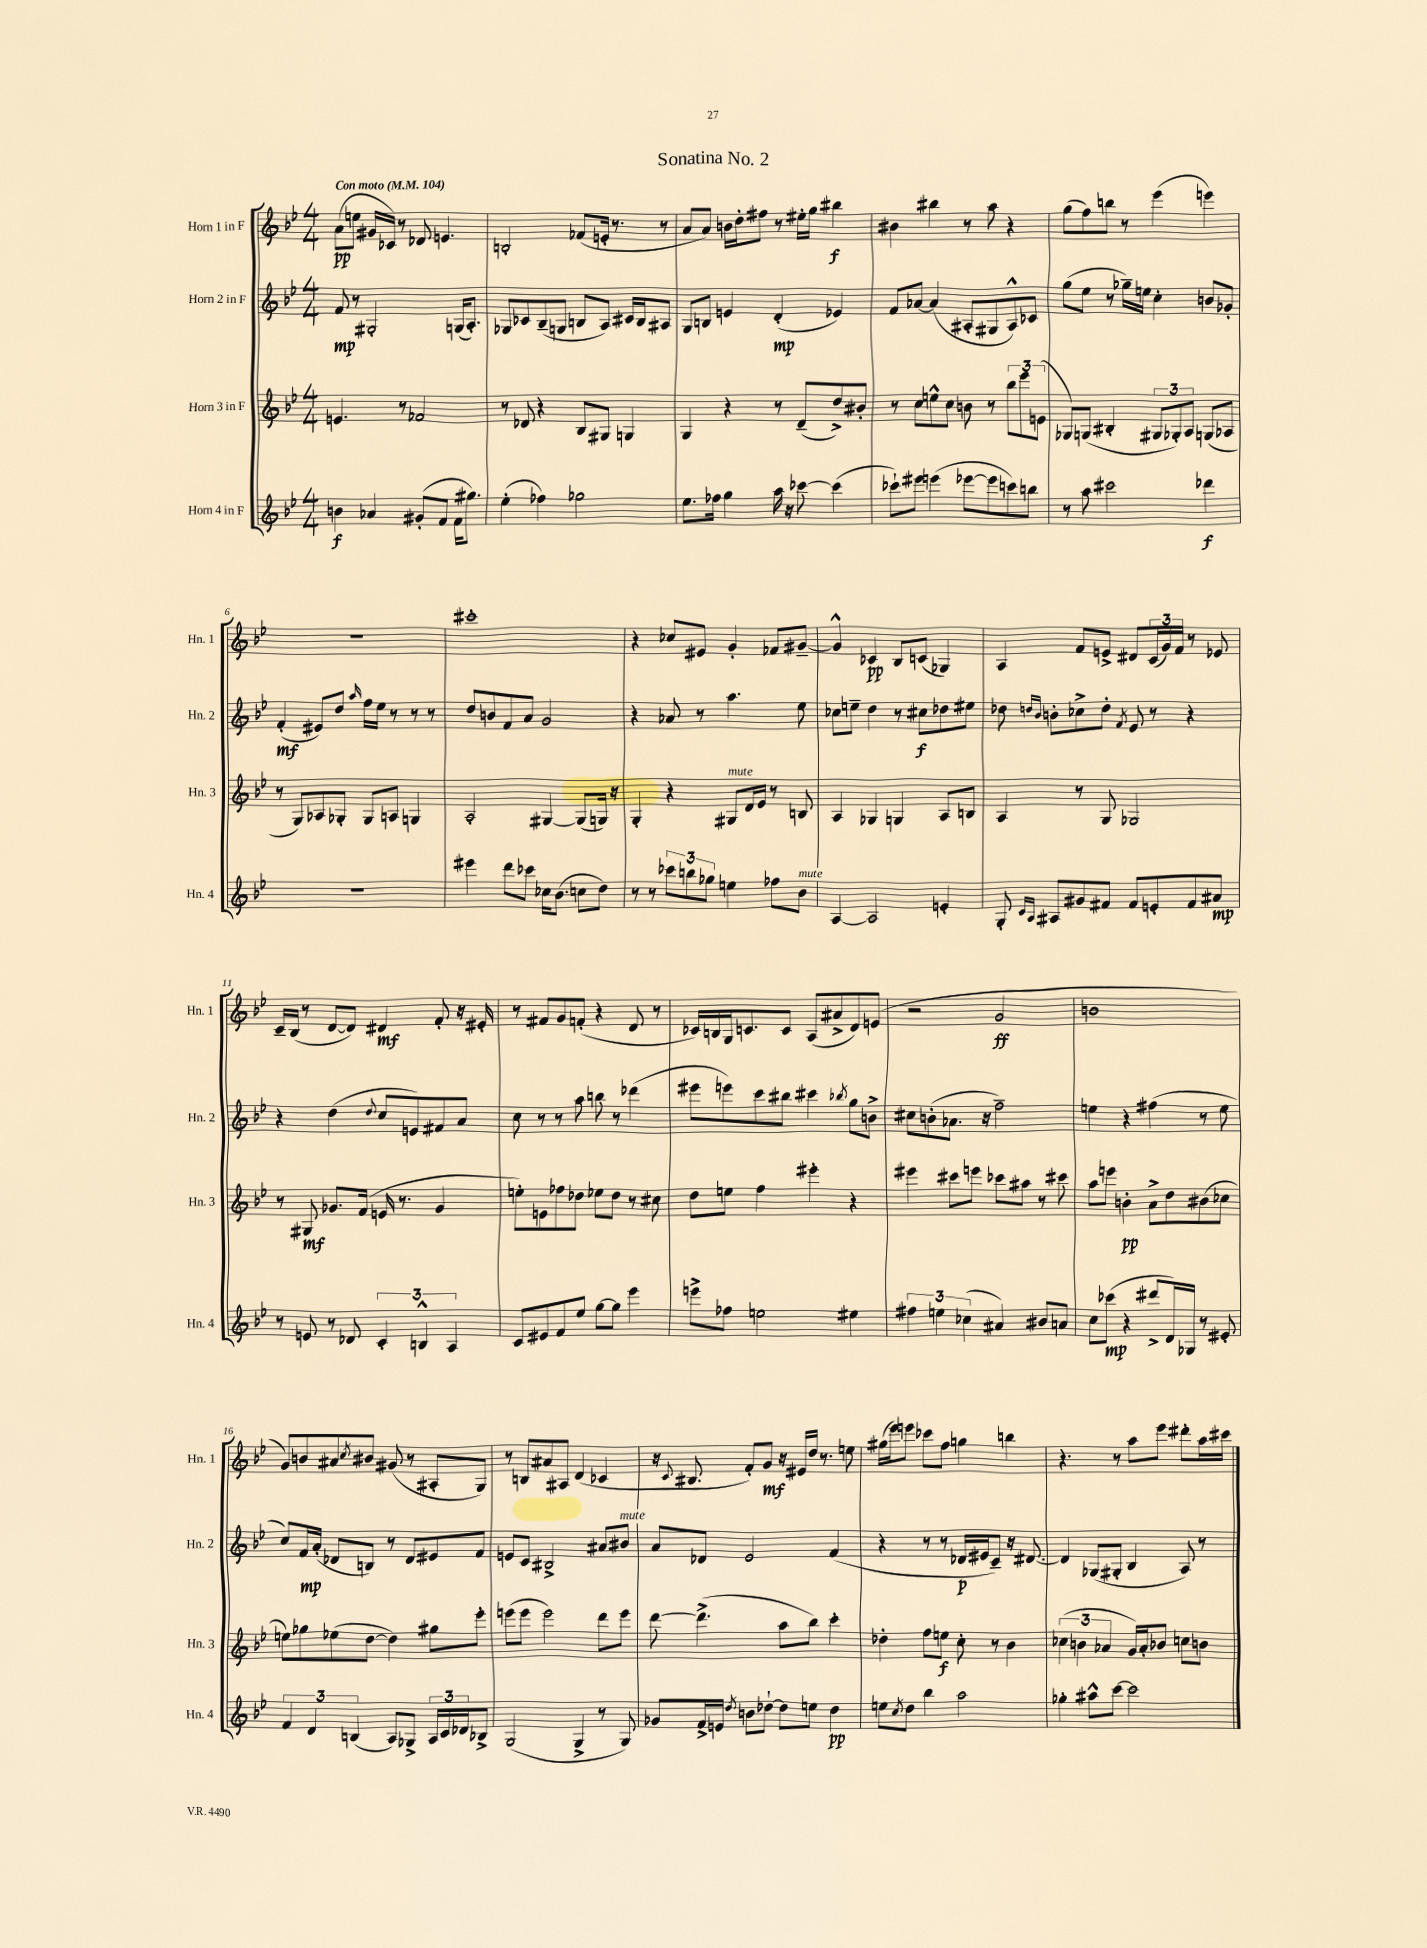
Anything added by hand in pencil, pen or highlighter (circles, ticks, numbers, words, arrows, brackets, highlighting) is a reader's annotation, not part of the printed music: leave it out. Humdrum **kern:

**kern	**dynam	**kern	**dynam	**kern	**dynam	**kern	**dynam
*part4	*part4	*part3	*part3	*part2	*part2	*part1	*part1
*staff4	*staff4	*staff3	*staff3	*staff2	*staff2	*staff1	*staff1
*I"Horn 4 in F	*	*I"Horn 3 in F	*	*I"Horn 2 in F	*	*I"Horn 1 in F	*
*I'Hn. 4	*	*I'Hn. 3	*	*I'Hn. 2	*	*I'Hn. 1	*
*clefG2	*	*clefG2	*	*clefG2	*	*clefG2	*
*k[b-e-]	*	*k[b-e-]	*	*k[b-e-]	*	*k[b-e-]	*
*M4/4	*	*M4/4	*	*M4/4	*	*M4/4	*
*MM104	*	*MM104	*	*MM104	*	*MM104	*
=1	=1	=1	=1	=1	=1	=1	=1
!	!	!	!	!	!	!LO:TX:a:B:t=Con moto	!
4bn\	f	4.en/	.	8f/	mp	(8a\L	pp
.	.	.	.	8r	.	8een\J	.
4a-X/	.	.	.	2G#X'/	.	16g#X/LL	.
.	.	.	.	.	.	16c-X/JJ)	.
.	.	8r	.	.	.	8r	.
(8g#X'/L	.	2f-X/	.	.	.	8d-X/	.
8f/J	.	.	.	.	.	4.en/	.
16f\KL	.	.	.	(16Gn/KL	.	.	.
8.gg#X\J)	.	.	.	8.A'/J)	.	.	.
=2	=2	=2	=2	=2	=2	=2	=2
(4ee-'\	.	8r	.	8G-X/L	.	2Bn'/	.
.	.	8d-X/	.	8c-X/	.	.	.
4ff-X\)	.	4r	.	(8B-~/	.	.	.
.	.	.	.	8Gn/J	.	.	.
2gg-X\	.	8B-/L	.	8Bn/L	.	(8f-X/L	.
.	.	8G#X/J	.	8A/J)	.	16en'/Jk	.
.	.	.	.	.	.	8.r	.
.	.	4Gn/	.	16c#X/LL	.	.	.
.	.	.	.	16B/J	.	.	.
.	.	.	.	8A#X/J	.	8r	.
=3	=3	=3	=3	=3	=3	=3	=3
8.ee-\L	.	4G/	.	8G/L	.	8a/L	.
.	.	.	.	8Bn/J	.	8a/J)	.
16ff-X\Jk	.	.	.	.	.	.	.
4gg\	.	4r	.	4en/	.	16bn\LL	.
.	.	.	.	.	.	16dd'\J	.
.	.	.	.	.	.	8ff#X\J	.
16aa\	.	8r	.	(4d'/	mp	8r	.
16r	.	.	.	.	.	.	.
[8ccc-X\	.	(8d~/L	.	.	.	16ee#X'\LL	.
.	.	.	.	.	.	16gg\JJ	.
(4ccc-\]	.	8dd^/)	.	4e-X/)	.	4bb#X\	f
.	.	8b#X'/J	.	.	.	.	.
=4	=4	=4	=4	=4	=4	=4	=4
8ccc-X`\L)	.	8r	.	8f/L	.	4b#X\	.
8eee#X\J	.	8cc\L	.	[8a-X/J	.	.	.
(4eeen\	.	8een^^\	.	(4a-/]	.	4bb#X\	.
.	.	8cc\J	.	.	.	.	.
[8eee-X\L	.	8bn\	.	8A#X'/L	.	8r	.
8eee-\]	.	8r	.	8G#X/	.	8aa\	.
8cccn\)	.	12bb-\L	.	8A#^^/)	.	4r	.
.	.	12eee-\	.	.	.	.	.
8bbn\J	.	.	.	8c-X/J	.	.	.
.	.	(12en\J	.	.	.	.	.
=5	=5	=5	=5	=5	=5	=5	=5
8r	.	8G-X/L)	.	(8gg\L	.	(8gg\L	.
8aa\	.	(8Gn/J	.	8ee-\J	.	8ff\)	.
2ccc#X\	.	4B#X'/	.	8r	.	8bbn\J	.
.	.	.	.	16gg-X~\LL)	.	8r	.
.	.	.	.	16een\JJ	.	.	.
.	.	12G#X/L	.	4cc'\	.	(4eee-\	.
.	.	12G-X'/)	.	.	.	.	.
.	.	12A/J	.	.	.	.	.
4ddd-X\	f	(8Gn/L	.	8bn/L	.	4eeen\)	.
.	.	8A-X/J	.	8g-X'/J	.	.	.
!!LO:LB:g=z
=6	=6	=6	=6	=6	=6	=6	=6
1r	.	8r	.	(4f'/	mf	1r	.
.	.	8G/L)	.	.	.	.	.
.	.	8A-X/	.	8e#X/L)	.	.	.
.	.	8G-X'/J	.	8dd/J	.	.	.
.	.	.	.	16qqaa/	.	.	.
.	.	8G-/L	.	16ff\LL	.	.	.
.	.	.	.	16ee-\JJ	.	.	.
.	.	8An/J	.	8r	.	.	.
.	.	4Gn/	.	8r	.	.	.
.	.	.	.	8r	.	.	.
=7	=7	=7	=7	=7	=7	=7	=7
4eee#X\	.	2A'/	.	8dd/L	.	1ccc#X'	.
.	.	.	.	8bn/	.	.	.
8ddd\L	.	.	.	8f/	.	.	.
8ccc-X\J	.	.	.	8a/J	.	.	.
16cc-X\KL	.	[4G#X/	.	2g/	.	.	.
(8.b-\J	.	.	.	.	.	.	.
8ccn\L	.	(8G#/L]	.	.	.	.	.
8dd\J)	.	16Gn/Jk)	.	.	.	.	.
.	.	16r	.	.	.	.	.
=8	=8	=8	=8	=8	=8	=8	=8
8r	.	4G'/	.	4r	.	4r	.
8r	.	.	.	.	.	.	.
12ccc-X\L	.	4r	.	8a-X/	.	8cc-X/L	.
12bbn\	.	.	.	.	.	.	.
.	.	.	.	8r	.	8e#X/J	.
12gg-X\J	.	.	.	.	.	.	.
!	!	!LO:TX:a:i:t=mute	!	!	!	!	!
4een\	.	8G#X/L	.	4.aa\	.	4g'/	.
.	.	16d/L	.	.	.	.	.
.	.	16e-/JJ	.	.	.	.	.
8ff-X\L	.	8r	.	.	.	8f-X/L	.
!LO:TX:a:i:t=mute	!	!	!	!	!	!	!
8b-\J	.	8Bn/	.	8ee-\	.	[8g#X~/J	.
=9	=9	=9	=9	=9	=9	=9	=9
[4A/	.	4A/	.	8cc-X\L	.	4g#^^/]	.
.	.	.	.	8een~\J	.	.	.
2A/]	.	4G-X/	.	4dd\	.	4c-X/	pp
.	.	4Gn/	.	8r	.	8B-/L	.
.	.	.	.	8cc#X\L	f	(8cn/J	.
4en'/	.	8A/L	.	8dd-X\	.	4G-X/)	.
.	.	8Bn/J	.	8ee#X\J	.	.	.
=10	=10	=10	=10	=10	=10	=10	=10
8G'/	.	4A/	.	8dd-X\	.	4A/	.
16qqc/LL	.	.	.	16qqddn/LL	.	.	.
16qqA/JJ	.	.	.	16qqb-/JJ	.	.	.
8A#X/L	.	.	.	8bn'\L	.	.	.
8g#X/	.	8r	.	8cc-X^\	.	8f/L	.
8f#X/J	.	8G/	.	8dd'\J	.	8en^/J	.
.	.	.	.	8qf/	.	.	.
8f#/L	.	2G-X/	.	8e-/	.	8d#X/L	.
8en'/	.	.	.	8r	.	(24c/L	.
.	.	.	.	.	.	24g/)	.
.	.	.	.	.	.	24f/JJ	.
8f#/	.	.	.	4r	.	8r	.
8a#X/J	mp	.	.	.	.	8e-X/	.
!!LO:LB:g=z
=11	=11	=11	=11	=11	=11	=11	=11
8r	.	8r	.	4r	.	16c~/LL	.
.	.	.	.	.	.	(16B-/JJ	.
8en/	.	8G#X/	mf	.	.	8r	.
8r	.	8.g-X/L	.	(4dd\	.	[8d/L	.
8d-X/	.	.	.	.	.	8d/J])	.
.	.	(16f/Jk	.	.	.	.	.
.	.	.	.	8qqdd/	.	.	.
6c'/	.	16en/	.	8cc/L	.	4d#X/	mf
.	.	8.r	.	.	.	.	.
.	.	.	.	8en/)	.	.	.
6Bn^^/	.	.	.	.	.	.	.
.	.	4g-/	.	8f#X/	.	8f'/	.
6A/	.	.	.	.	.	.	.
.	.	.	.	8a/J	.	16r	.
.	.	.	.	.	.	16e#X'/	.
=12	=12	=12	=12	=12	=12	=12	=12
8c/L	.	8een'\L)	.	8cc\	.	8r	.
8e#X/	.	8en\	.	8r	.	8f#X/L	.
8f/	.	8ff-X\	.	8r	.	8g/	.
8ee-/J	.	8dd-X\J	.	8aa\	.	(8fn'/J	.
[8gg\L	.	8ee-X\L	.	8bbn\	.	4r	.
8gg\J]	.	8dd-\J	.	8r	.	.	.
4eee-\	.	8r	.	(4ddd-X\	.	8d/	.
.	.	8cc#X\	.	.	.	8r	.
=13	=13	=13	=13	=13	=13	=13	=13
8eeen^\L	.	8dd\L	.	8eee#X\L	.	16c-X/LL)	.
.	.	.	.	.	.	16Bn/	.
8ff-X\J	.	8een\J	.	8eeen\)	.	16G/J	.
.	.	.	.	.	.	8.cn/	.
2een\	.	4ff\	.	8ccc\	.	.	.
.	.	.	.	8bb#X\J	.	8c/J	.
.	.	4eee#X'\	.	4ccc#X\	.	(8A/L	.
.	.	.	.	.	.	8a#X^/	.
.	.	.	.	8qbb-X/	.	.	.
4ee#X\	.	4r	.	8gg\L	.	8d/)	.
.	.	.	.	8bn^\J	.	(8en/J	.
=14	=14	=14	=14	=14	=14	=14	=14
6ff#X\	.	4eee#X\	.	8cc#X\L	.	2r	.
.	.	.	.	(8bn'\	.	.	.
6een\	.	.	.	.	.	.	.
.	.	8ccc#X\L	.	8.a-X\J	.	.	.
(6cc-X\	.	.	.	.	.	.	.
.	.	8eeen\J	.	.	.	.	.
.	.	.	.	16r	.	.	.
4a#X/)	.	8ccc-X\L	.	2ff~\)	.	2g/	ff
.	.	8aa#X\J	.	.	.	.	.
8b#X/L	.	8r	.	.	.	.	.
8an/J	.	8ccc#X\	.	.	.	.	.
=15	=15	=15	=15	=15	=15	=15	=15
8cc\L	.	8aa\L	.	4een\	.	1bn	.
(8ccc-X\J	mp	8eeen\J	.	.	.	.	.
4r	.	4bn'\	pp	4r	.	.	.
8ddd#X^/L	.	8a^\L	.	(4ff#X\	.	.	.
16d/L)	.	8dd\	.	.	.	.	.
16G-X/JJ	.	.	.	.	.	.	.
8r	.	(8b#X\	.	8r	.	.	.
8e#X'/	.	8cc-X\J	.	8ee\	.	.	.
!!LO:LB:g=z
=16	=16	=16	=16	=16	=16	=16	=16
6f/	.	8een\L)	.	8cc/L)	.	8g/L)	.
.	.	8gg-X\	.	16f/L	mp	8bn/	.
6d/	.	.	.	.	.	.	.
.	.	.	.	(16a'/JJ	.	.	.
.	.	(8ee-X\	.	8d-X/L	.	8a#X/	.
(6Bn/	.	.	.	.	.	.	.
.	.	.	.	.	.	8qcc/	.
.	.	[8dd\J	.	8Bn/J)	.	8b#X/J	.
8A/L)	.	4dd\])	.	8r	.	(8g#X/	.
8G-X^/J	.	.	.	8d-/L	.	8r	.
24A/LL	.	8gg#X\L	.	8e#X/	.	8A#X'/L	.
24c/	.	.	.	.	.	.	.
24d-X/J	.	.	.	.	.	.	.
8B-X^/J	.	8eee-'\J	.	8f/J	.	8G/J)	.
=17	=17	=17	=17	=17	=17	=17	=17
(2G/	.	(8eeen\L	.	8en/L	.	8r	.
.	.	8eee\J	.	8c/J	.	8Bn/L	.
.	.	2eee\)	.	2B#X^/	.	8a#X/	.
.	.	.	.	.	.	8A#X/J	.
4G^/	.	.	.	.	.	(4d/	.
8r	.	8ddd\L	.	8a#X/L	.	4c-X/	.
!	!	!	!	!LO:TX:a:i:t=mute	!	!	!
8G/)	.	8eee\J	.	8b#X/J	.	.	.
=18	=18	=18	=18	=18	=18	=18	=18
8g-X/L	.	[8ddd\	.	8a/L	.	16r	.
.	.	.	.	.	.	8qqc/	.
.	.	.	.	.	.	8.B#X/	.
16f^/L	.	(4.ddd^\]	.	8d-X/J	.	.	.
16en/JJ	.	.	.	.	.	.	.
8qdd/	.	.	.	.	.	.	.
8bn\L	.	.	.	2e-/	.	8f'/L)	.
[8dd-X`\J	.	.	.	.	.	8g/J	mf
8dd-\L]	.	8aa\L	.	.	.	16r	.
.	.	.	.	.	.	16e#X/LL	.
8een\J	.	8bb-\J)	.	.	.	16dd/JJ	.
.	.	.	.	.	.	8.r	.
4dd-\	pp	4ccc'\	.	(4f/	.	.	.
.	.	.	.	.	.	8een\	.
=19	=19	=19	=19	=19	=19	=19	=19
8een\L	.	4dd-X'\	.	4r	.	(16gg#X\LL	.
.	.	.	.	.	.	16eee-\J)	.
8qcc/	.	.	.	.	.	.	.
8dd\J	.	.	.	.	.	8eeen\J	.
4bb-\	.	8ff\L	.	8r	.	8ccc-X\L	.
.	.	8een\J	f	8r	.	8ff\J	.
2aa\	.	8cc'\	.	16d-X/LL	p	4ggn\	.
.	.	.	.	16e#X/J	.	.	.
.	.	8r	.	8c~/J)	.	.	.
.	.	4b-\	.	16r	.	4bbn\	.
.	.	.	.	[8.d#X/	.	.	.
=20	=20	=20	=20	=20	=20	=20	=20
4gg-X'\	.	(6cc-X\	.	4d#/]	.	4.r	.
.	.	6bn\	.	.	.	.	.
8aa#X^^\L	.	.	.	(8G-X/L	.	.	.
.	.	6a-X/	.	.	.	.	.
[8ccc\J	.	.	.	8G#X'/J	.	8r	.
2ccc\]	.	16g/LL)	.	4B-/	.	8aa\L	.
.	.	16a-'/J	.	.	.	.	.
.	.	8b-X/J	.	.	.	8eee-\J	.
.	.	8ccn\L	.	8A/)	.	8ddd#X'\L	.
.	.	8bn\J	.	8r	.	16aa\L	.
.	.	.	.	.	.	16ccc#X\JJ	.
==	==	==	==	==	==	==	==
*-	*-	*-	*-	*-	*-	*-	*-
